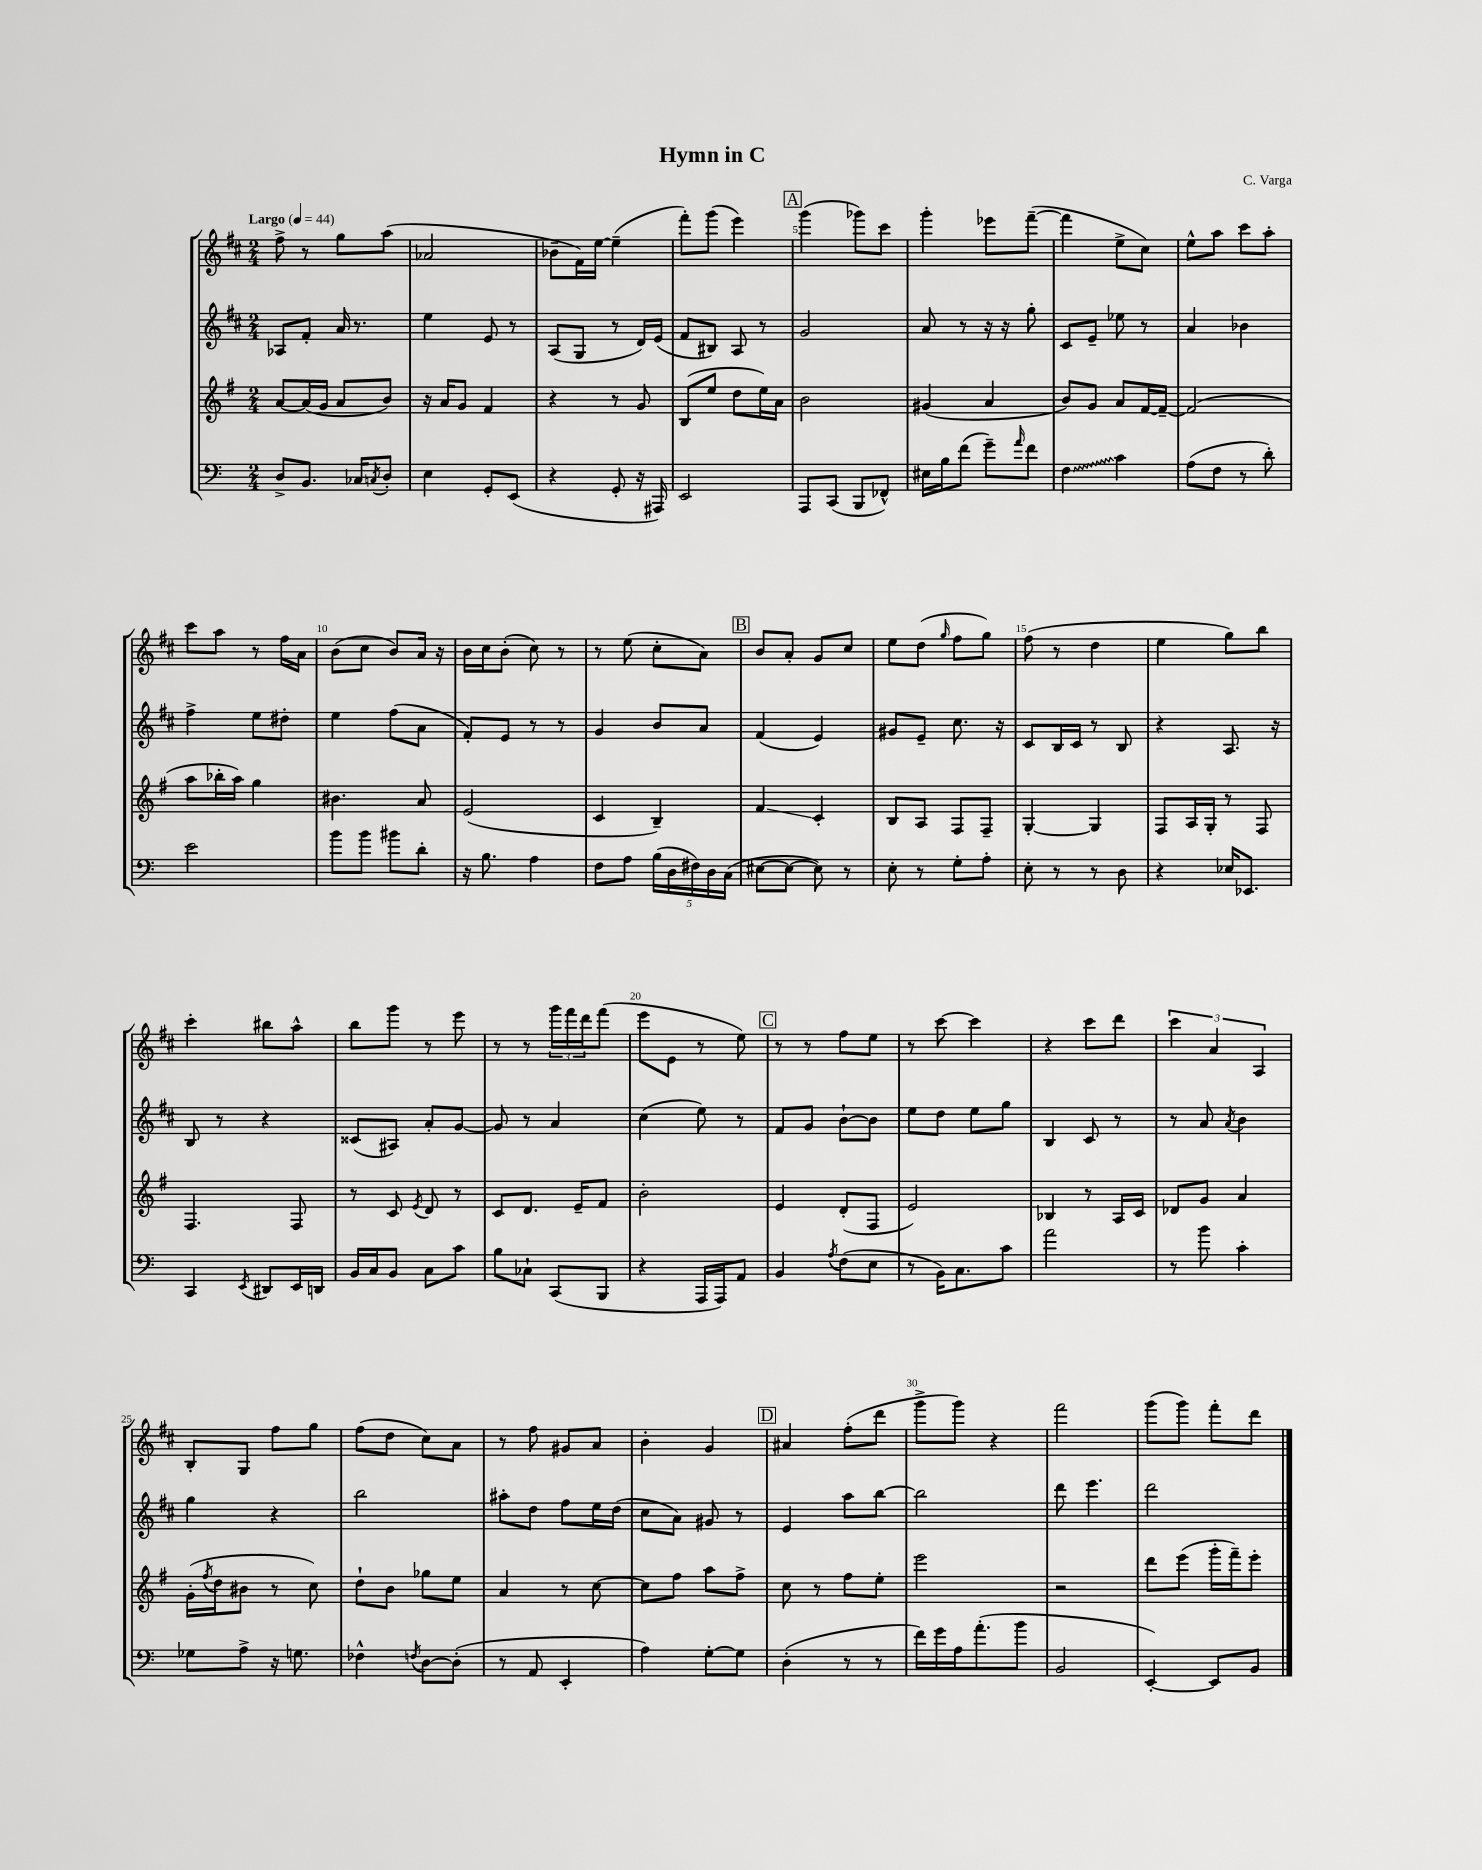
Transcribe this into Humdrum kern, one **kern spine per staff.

**kern	**kern	**kern	**kern
*staff4	*staff3	*staff2	*staff1
*clefF4	*clefG2	*clefG2	*clefG2
*k[]	*k[f#]	*k[f#c#]	*k[f#c#]
*M2/4	*M2/4	*M2/4	*M2/4
*MM44	*MM44	*MM44	*MM44
8D^	[8a	8A-	8ff#^
8.BB	(16a]	8f#'	8r
.	16g	.	.
.	8a	16a	8gg
16C-	.	8.r	.
8qC	.	.	.
8D'	8b)	.	(8aa
=	=	=	=
4E	16r	4ee	2a-
.	16a	.	.
.	8g	.	.
8GG'	4f#	8e	.
(8EE	.	8r	.
=	=	=	=
4r	4r	(8A	8b-~
.	.	8G	16f#)
.	.	.	[16ee
8GG'	8r	8r	(4ee~]
16r	8g	16d)	.
16AAA#)	.	(16e	.
=	=	=	=
2EE	(8B	8f#	8fff#')
.	8ee	8B#)	(8ggg
.	8dd	8A	4eee)
.	16ee)	8r	.
.	16a	.	.
=	=	=	=
8AAA	2b	2g	(4ggg
(8CC	.	.	.
8BBB	.	.	8ggg-)
8FF-^^)	.	.	8ccc#
=	=	=	=
16E#	(4g#	8a	4ggg'
16B	.	.	.
(8f	.	8r	.
8g~)	4a	16r	8eee-
.	.	16r	.
16qqa	.	.	.
8f	.	8gg'	([8fff#~
=	=	=	=
4F	8b)	8c#	4fff#]
.	8g	8e~	.
4c	8a	8ee-	8ee^
.	[16f#	8r	8cc#)
.	16f#~_	.	.
=	=	=	=
(8A	(2f#]	4a	8ee^^
8F	.	.	8aa
8r	.	4b-	8ccc#
8d')	.	.	8aa'
=	=	=	=
2e	8aa	4ff#^	8ccc#
.	16bb-'	.	8aa
.	16aa)	.	.
.	4gg	8ee	8r
.	.	8dd#'	16ff#
.	.	.	16a
=	=	=	=
8b	4.b#	4ee	(8b
8b	.	.	8cc#
8b#	.	(8ff#	8b)
8d'	8a	8a	16a
.	.	.	16r
=	=	=	=
16r	(2e	8f#')	16b
8.B	.	.	16cc#
.	.	8e	(8b'
4A	.	8r	8cc#)
.	.	8r	8r
=	=	=	=
8F	4c	4g	8r
8A	.	.	(8ee
(20B	4B~)	8b	8cc#'
20D	.	.	.
20F#)	.	.	.
.	.	8a	8a)
20D	.	.	.
(20C	.	.	.
=	=	=	=
[8E#	4f#	(4f#	8b
8E#_	.	.	8a'
8E#])	4c'	4e)	8g
8r	.	.	8cc#
=	=	=	=
8E'	8B	8g#	8ee
8r	8A	8e~	(8dd
.	.	.	16qqgg
8G'	8F#	8.cc#	8ff#
8A'	8F#~	.	8gg)
.	.	16r	.
=	=	=	=
8E'	[4G'	8c#	(8ff#
8r	.	16B	8r
.	.	16c#	.
8r	4G]	8r	4dd
8D	.	8B	.
=	=	=	=
4r	8F#	4r	4ee
.	16A	.	.
.	16G'	.	.
16E-	8r	8.A	8gg)
8.EE-	.	.	.
.	8F#	.	8bb
.	.	16r	.
=	=	=	=
4CC	4.F#	8B	4ccc#'
.	.	8r	.
8qEE	.	.	.
8DD#	.	4r	8bb#
16EE	8F#	.	8aa^^
16DD	.	.	.
=	=	=	=
16BB	8r	(8c##	8bb
16C	.	.	.
8BB	8c	8A#)	8ggg
.	8qe	.	.
8C	8d	8a'	8r
8c	8r	[8g	8eee
=	=	=	=
8B	8c	8g]	8r
8C-`	8.d	8r	8r
(8CC	.	4a	24ggg
.	.	.	24fff#
.	16e~	.	.
.	.	.	24ddd
8BBB	8f#	.	(8fff#
=	=	=	=
4r	2b'	(4cc#	8eee
.	.	.	8e
16AAA	.	8ee)	8r
16AAA)	.	.	.
8AA	.	8r	8ee)
=	=	=	=
4BB	4e	8f#	8r
.	.	8g	8r
8qA	.	.	.
(8F	(8d'	[8b`	8ff#
8E	8F#	8b]	8ee
=	=	=	=
8r	2e)	8ee	8r
16BB)	.	8dd	[8ccc#
8.C	.	.	.
.	.	8ee	4ccc#]
8c	.	8gg	.
=	=	=	=
2a	4B-	4B	4r
.	8r	8c#	8ccc#
.	16A	8r	8ddd
.	16c	.	.
=	=	=	=
8r	8d-	8r	6ccc#
8b	8g	8a	.
.	.	.	6a
.	.	8qa	.
4c'	4a	4b	.
.	.	.	6A
=	=	=	=
8G-	(16g'	4gg	8B'
.	8qff#	.	.
.	16dd	.	.
8A^	8b#	.	8G
16r	8r	4r	8ff#
8.G	.	.	.
.	8cc)	.	8gg
=	=	=	=
4F-^^	8dd`	2bb	(8ff#
.	8b	.	8dd
8qF	.	.	.
[8D	8gg-	.	8cc#)
(8D']	8ee	.	8a
=	=	=	=
8r	4a	8aa#'	8r
8AA	.	8dd	8ff#
4EE'	8r	8ff#	8g#
.	[8cc	16ee	8a
.	.	(16dd	.
=	=	=	=
4A)	8cc]	8cc#	4b'
.	8ff#	8a)	.
[8G'	8aa	8g#	4g
8G]	8ff#^	8r	.
=	=	=	=
(4D'	8cc	4e	4a#
.	8r	.	.
8r	8ff#	8aa	(8ff#'
8r	8ee'	[8bb	8ddd
=	=	=	=
16f)	2eee	2bb]	8ggg^
16g	.	.	.
16A	.	.	8ggg)
(8.a'	.	.	.
.	.	.	4r
8b	.	.	.
=	=	=	=
2BB	2r	8ddd	2fff#
.	.	4.eee	.
=	=	=	=
[4EE')	8ddd	2ddd	(8ggg
.	(8eee	.	8ggg)
8EE]	16ggg'	.	8fff#'
.	16fff#~)	.	.
8BB	8eee'	.	8ddd
==	==	==	==
*-	*-	*-	*-
